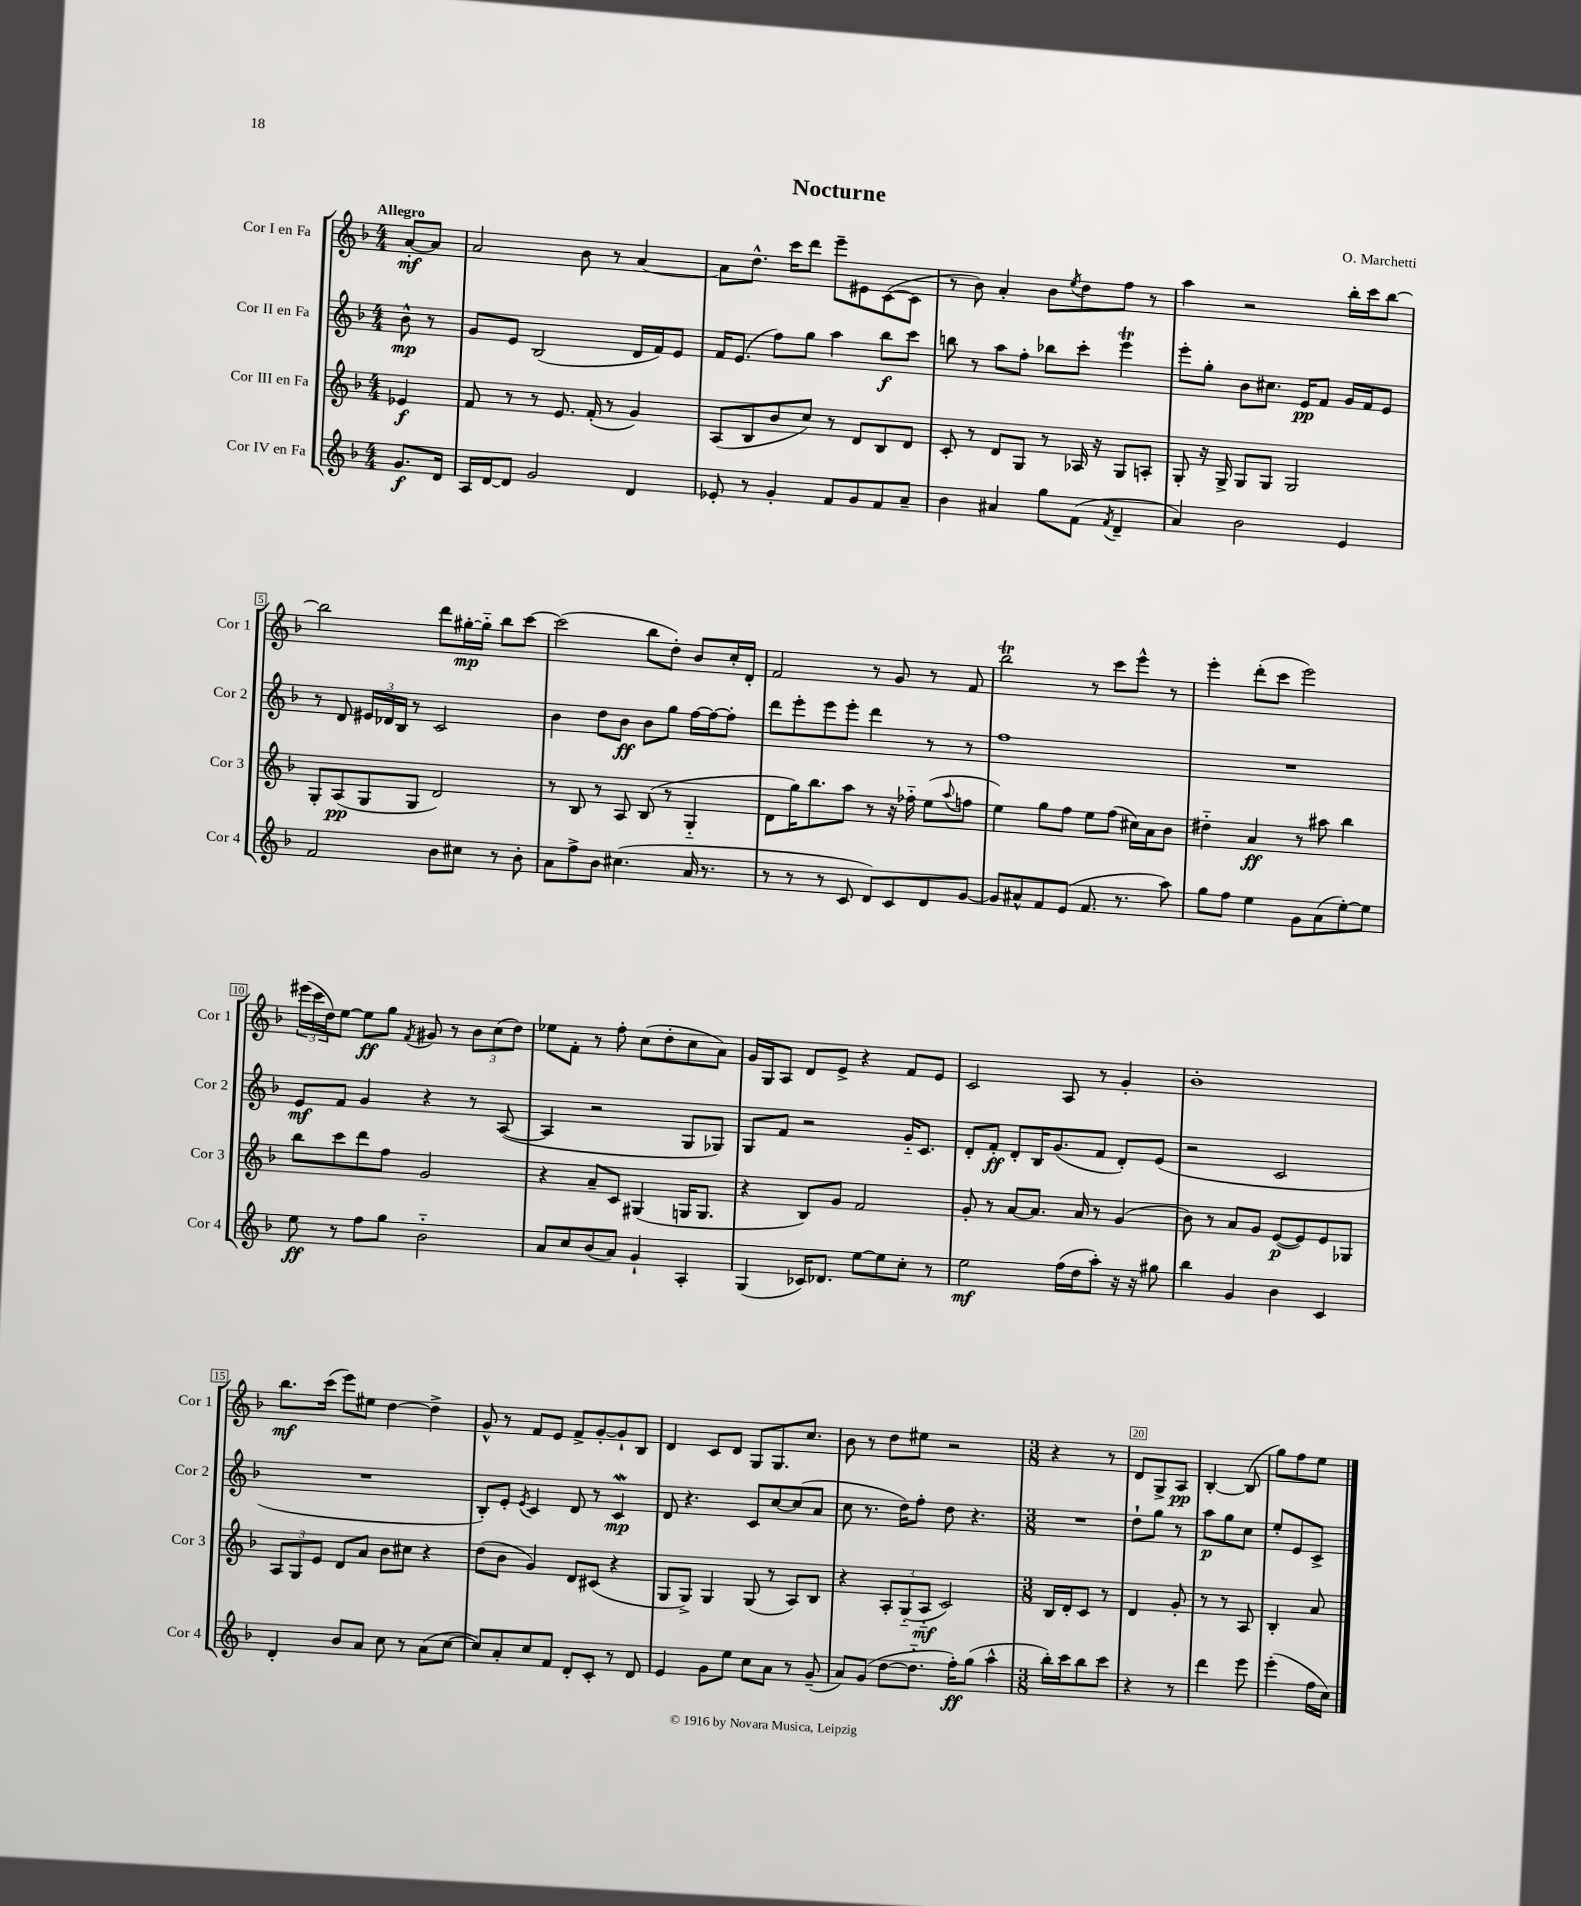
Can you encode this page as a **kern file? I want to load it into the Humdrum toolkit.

**kern	**kern	**kern	**kern
*staff4	*staff3	*staff2	*staff1
*clefG2	*clefG2	*clefG2	*clefG2
*k[b-]	*k[b-]	*k[b-]	*k[b-]
*M4/4	*M4/4	*M4/4	*M4/4
8.g	4e-	8b-^^	[8a'
.	.	8r	8a]
16d	.	.	.
=	=	=	=
16A	8f	8g	2a
[16d	.	.	.
8d]	8r	8e	.
2g	8r	(2B-	.
.	8.e	.	.
.	.	.	8b-
.	(16f'	.	.
.	8r	.	8r
4d	4g)	16d	[4a
.	.	16f)	.
.	.	8e	.
=	=	=	=
8e-'	(8A	16f	8a]
.	.	(8.e	.
8r	8B-	.	8.dd^^
4g'	8b-	8ff)	.
.	.	.	16ccc
.	8cc)	8gg	8ddd
8f	8r	4aa	8eee~
8g	8d	.	8e#
8f	8B-	8bb-	([8c
8a~	8d	8ccc	8c]
=	=	=	=
4b-	8c'	8bb	8r
.	8r	8r	8b-)
4a#	8d	8aa	4a'
.	8G	8ff'	.
8gg	8r	8bb-	8b-
.	.	.	8qee
(8f	16A-	8ccc'	8dd
.	16r	.	.
8qf	.	.	.
4d~	8G	4eee	8ff
.	8A'	.	8r
=	=	=	=
4a)	8G'	8eee'	4aa
.	16r	8gg'	.
.	16G^	.	.
2b-	8G	8b-	2r
.	8G	8.cc#	.
.	2G	.	.
.	.	16e	.
.	.	8f	.
4e	.	16g	16bb-'
.	.	16f	16ccc
.	.	8e	[8bb-
=	=	=	=
2f	8G'	8r	2bb-]
.	(8A	8d	.
.	8G	24e#	.
.	.	24d-	.
.	.	24B-	.
.	8G	8r	.
8b-	2d)	2c	8ddd
8cc#	.	.	[16gg#'
.	.	.	16gg#'~]
8r	.	.	8bb-
8b-'	.	.	[8ccc
=	=	=	=
8a	8r	4b-	(2ccc]
8ff^	8B-	.	.
8b-	8r	8dd	.
(4.cc#	8A	8b-	.
.	(8B-	8b-	8bb-
.	8r	8gg	8dd')
16a	4G'~	[16ff	8b-
8.r	.	16ff_	.
.	.	8ff']	16cc'
.	.	.	16d'
=	=	=	=
8r	8d	8ddd	2f
8r	16gg)	8eee'	.
.	8.bb-	.	.
8r	.	8eee	.
8c	8aa	8eee'	.
8d)	8r	4ddd	8r
8c	16r	.	8g
.	16ff-'~	.	.
8d	(8ee	8r	8r
.	8qqaa	.	.
[8g	8ff	8r	8f
=	=	=	=
8g]	4ee)	1ff	2bb-
8a#^^	.	.	.
8f	8gg	.	.
(8e	8ff	.	.
8.f	8ee	.	8r
.	(8ff	.	8ccc
8.r	.	.	.
.	16cc#)	.	8eee^^
.	16a	.	.
8aa)	8b-	.	8r
=	=	=	=
8gg	4dd#'~	1r	4eee'
8ff	.	.	.
4ee	4a	.	(8ddd'
.	.	.	8ccc
8g	8r	.	2eee)
(8a	8aa#	.	.
[8ee')	4bb-	.	.
8ee]	.	.	.
=	=	=	=
8ee	8bb-	8e	(24eee#
.	.	.	24ccc
.	.	.	24dd)
8r	8ccc	8f	[8ee
8ff	8ddd	4g	8ee]
8gg	8ff	.	8gg
.	.	.	8qf
2b-'~	2g	4r	8g#
.	.	.	8r
.	.	8r	12b-
.	.	.	(12cc
.	.	([8A	.
.	.	.	12dd)
=	=	=	=
8a	4r	4A]	8ee-
8cc	.	.	8f'
(8b-	8a~	2r	8r
8a)	8c	.	8ff'
4g`	(4G#	.	(8cc
.	.	.	8dd'
4A'	16G	8G	8cc
.	8.G	.	.
.	.	8G-)	8a)
=	=	=	=
(4G	4r	8G	16g
.	.	.	16G
.	.	8f	8A
16c-)	8B-)	2r	8d
8.d-	.	.	.
.	8g	.	8e^
[8ee	2f	.	4r
8ee]	.	.	.
8cc'	.	16g'~	8f
.	.	8.c	.
8r	.	.	8e
=	=	=	=
2ee	8g'	8d'	2c
.	8r	8f'	.
.	[8a	8d'	.
.	8.a]	16B-	.
.	.	(8.g	.
(16ff	.	.	8A
16dd	16a	.	.
8aa')	8r	8f	8r
16r	(4g	8d')	4g'
16r	.	.	.
8gg#	.	(8e	.
=	=	=	=
4bb-	8b-)	2r	1b-'
.	8r	.	.
4g	8a	.	.
.	8g	.	.
4b-	([8e	2c	.
.	8e])	.	.
4c	8e	.	.
.	8G-	.	.
=	=	=	=
4d'	12A	1r	8.bb-
.	12G	.	.
.	12e	.	.
.	.	.	(16ccc
8b-	8d	.	8eee)
8a	8a	.	8ee#
8cc	8b-	.	[4dd
8r	8cc#	.	.
(8a	4r	.	4dd^]
[8cc	.	.	.
=	=	=	=
8cc])	(8dd	8B-')	8g^^
8a'	8b-	8e'	8r
.	.	8qe	.
8cc	4g)	4c	8f
8f	.	.	8e
8d'	8d	8d	8f^
8c'	(8c#	8r	[8g'
8r	4r	4c	8g`]
8d	.	.	8B-
=	=	=	=
4e	8G	8d	4d
.	8G^)	4.r	.
8g	4G	.	8c
8ee	.	.	8d
8cc	(8G	8c	8G
8a	8r	[8cc	8.G
8r	8A)	(8cc]	.
.	.	.	8.cc
(8g~	8B-	8a	.
=	=	=	=
8a)	4r	8cc	8b-
(8g	.	8.r	8r
[8dd	12A'	.	8dd
.	.	16dd)	.
.	(12G'~	.	.
8.dd'~]	.	8ff'	8ee#
.	12A'~	.	.
.	2c)	8dd	2r
16ff')	.	.	.
(8gg	.	4.r	.
4aa^^	.	.	.
=	=	=	=
*M3/8	*M3/8	*M3/8	*M3/8
16bb-')	16B-	4.r	4r
16ccc	16d'	.	.
8bb-	8c	.	.
8ccc	8r	.	8r
=	=	=	=
4r	4d	8dd`	8d
.	.	8gg	8G^
8r	8g'	8r	8A
=	=	=	=
4ddd	8r	8aa	[4B-'
.	8r	8gg	.
8eee	8A	8cc	(8B-]
=	=	=	=
(4eee'	4B-'	8ee'	8gg)
.	.	8e	8ff
16ff	8a	8c^	8ee
16cc)	.	.	.
==	==	==	==
*-	*-	*-	*-
